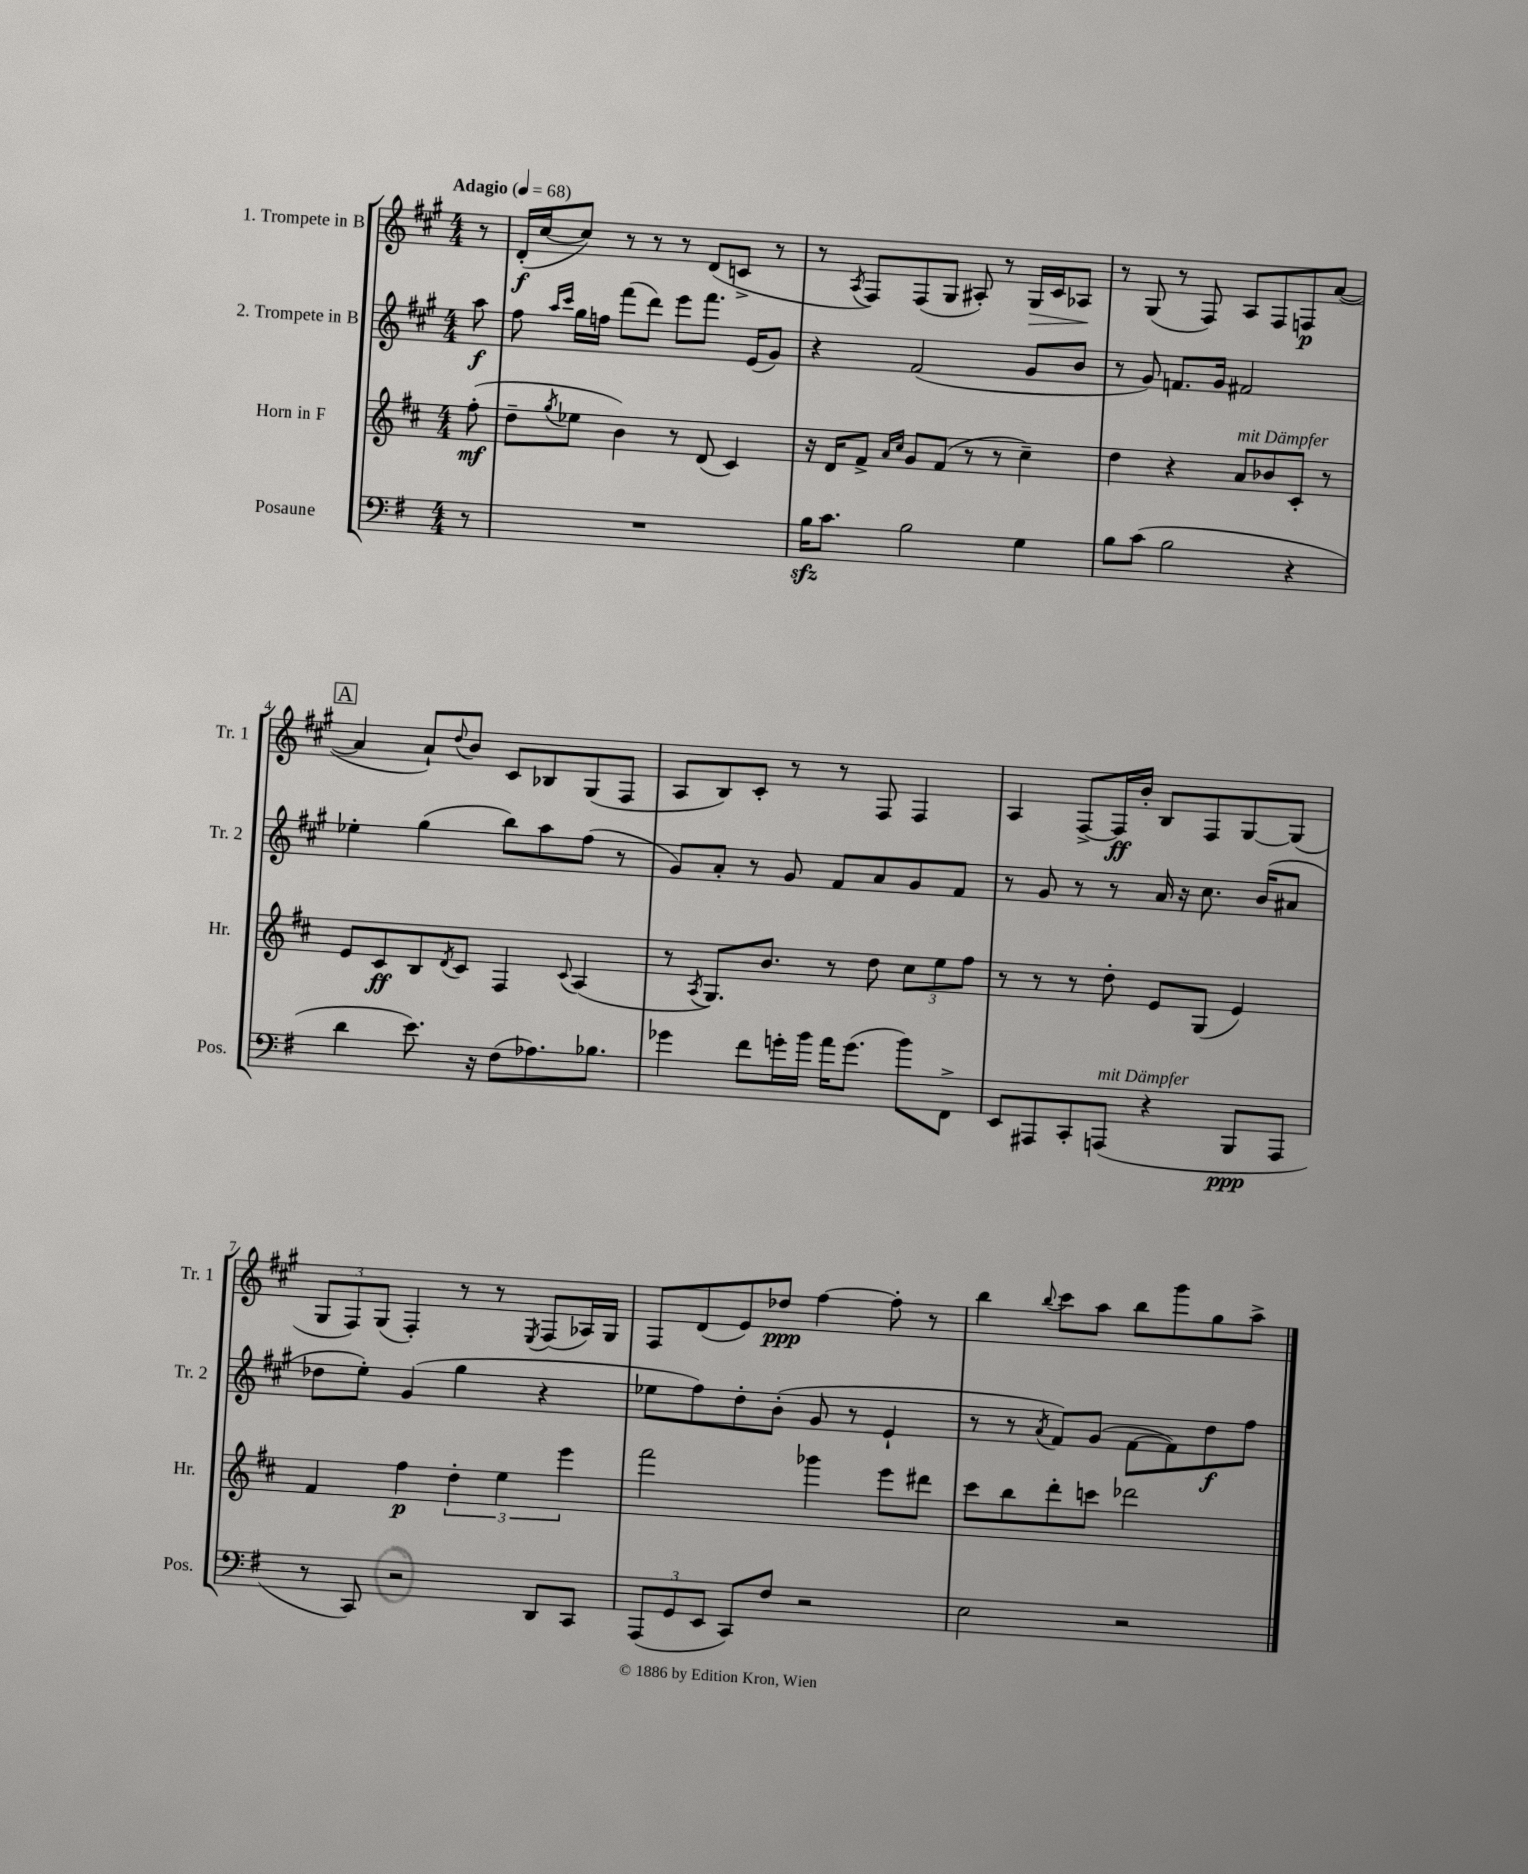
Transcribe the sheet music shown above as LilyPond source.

<<
\new StaffGroup <<
\new Staff = "s0" \with { instrumentName = "1. Trompete in B" shortInstrumentName = "Tr. 1" } {
    \clef treble \key a \major \numericTimeSignature \time 4/4 \partial 8 \tempo "Adagio" 4 = 68
    r8 |
    d'16-.\f( cis''16~ cis''8) r8 r8 r8 d'8( c'8-> r8 |
    r8 \acciaccatura { a8 } fis8) fis8( gis8 ais8-.) r8 gis16\> cis'16 aes8\! |
    r8 gis8( r8 fis8) a8 fis8 f8\p a'8~( |
    \mark \markup { \box "A" } a'4 a'8-!) \appoggiatura { d''8 } b'8 cis'8 bes8 gis8( fis8 |
    a8 b8) cis'8-. r8 r8 fis8 fis4 |
    a4 fis8~-> fis16\ff b'16-. b8 fis8 gis8~ gis8( |
    \tuplet 3/2 { gis8 fis8) gis8( } fis4-.) r8 r8 \acciaccatura { e8 } fis8( aes16) gis16 |
    fis8 d'8( e'8) des''8\ppp fis''4~ fis''8-. r8 |
    b''4 \appoggiatura { b''8 } cis'''8 a''8 b''8 gis'''8 gis''8 a''8-> \bar "|." |
}
\new Staff = "s1" \with { instrumentName = "2. Trompete in B" shortInstrumentName = "Tr. 2" } {
    \clef treble \key a \major \numericTimeSignature \time 4/4 \partial 8
    a''8\f |
    fis''8 \grace { a''16 cis'''16 } gis''16 f''16 fis'''8( d'''8) e'''8 fis'''8. e'16( gis'8) |
    r4 fis'2( gis'8 b'8 |
    r8 gis'8) f'8. gis'16 fis'2 |
    \mark \markup { \box "A" } ees''4-. gis''4( b''8) a''8 fis''8( r8 |
    gis'8) a'8-. r8 gis'8 fis'8 a'8 gis'8 fis'8 |
    r8 gis'8 r8 r8 a'16 r16 cis''8. b'16( ais'8 |
    des''8 e''8-.) gis'4( gis''4 r4 |
    ees''8 fis''8) d''8-. b'8-.( gis'8 r8 e'4-! |
    r8 r8 \acciaccatura { a'8 } fis'8) gis'8( fis'8~ fis'8) d''8\f fis''8 \bar "|." |
}
\new Staff = "s2" \with { instrumentName = "Horn in F" shortInstrumentName = "Hr." } {
    \clef treble \key d \major \numericTimeSignature \time 4/4 \partial 8
    fis''8-.\mf( |
    d''8-- \acciaccatura { g''8 } ees''8 b'4) r8 d'8( cis'4) |
    r16 d'16 fis'8-> \grace { a'16 cis''16 } g'8 fis'8( r8 r8 cis''4--) |
    d''4 r4 a'8^\markup { \italic "mit Dämpfer" } bes'8 cis'8-. r8 |
    \mark \markup { \box "A" } e'8 cis'8\ff b8 \acciaccatura { d'8 } cis'8 fis4 \appoggiatura { cis'8 } a4( |
    r8 \acciaccatura { a8 } g8.) b'8. r8 d''8 \tuplet 3/2 { cis''8 e''8 fis''8 } |
    r8 r8 r8 d''8-. e'8 g8( e'4) |
    fis'4 fis''4\p \tuplet 3/2 { d''4-. e''4 e'''4 } |
    fis'''2 ges'''4 e'''8 dis'''8 |
    cis'''8 b''8 d'''8-. c'''8 des'''2 \bar "|." |
}
\new Staff = "s3" \with { instrumentName = "Posaune" shortInstrumentName = "Pos." } {
    \clef bass \key g \major \numericTimeSignature \time 4/4 \partial 8
    r8 |
    R1 |
    b16\sfz c'8. b2 g4 |
    b8 c'8( b2 r4 |
    \mark \markup { \box "A" } d'4 e'8.) r16 fis8( aes8.) bes8. |
    ges'4 fis'8 g'16-. b'16 a'16 g'8.( b'8) fis,8-> |
    e,8 ais,,8 c,8-. a,,8^\markup { \italic "mit Dämpfer" }( r4 b,,8\ppp a,,8 |
    r8 c,8) r2 d,8 c,8 |
    \tuplet 3/2 { a,,8( g,8 e,8 } c,8) fis8 r2 |
    e2 r2 \bar "|." |
}
>>
>>
